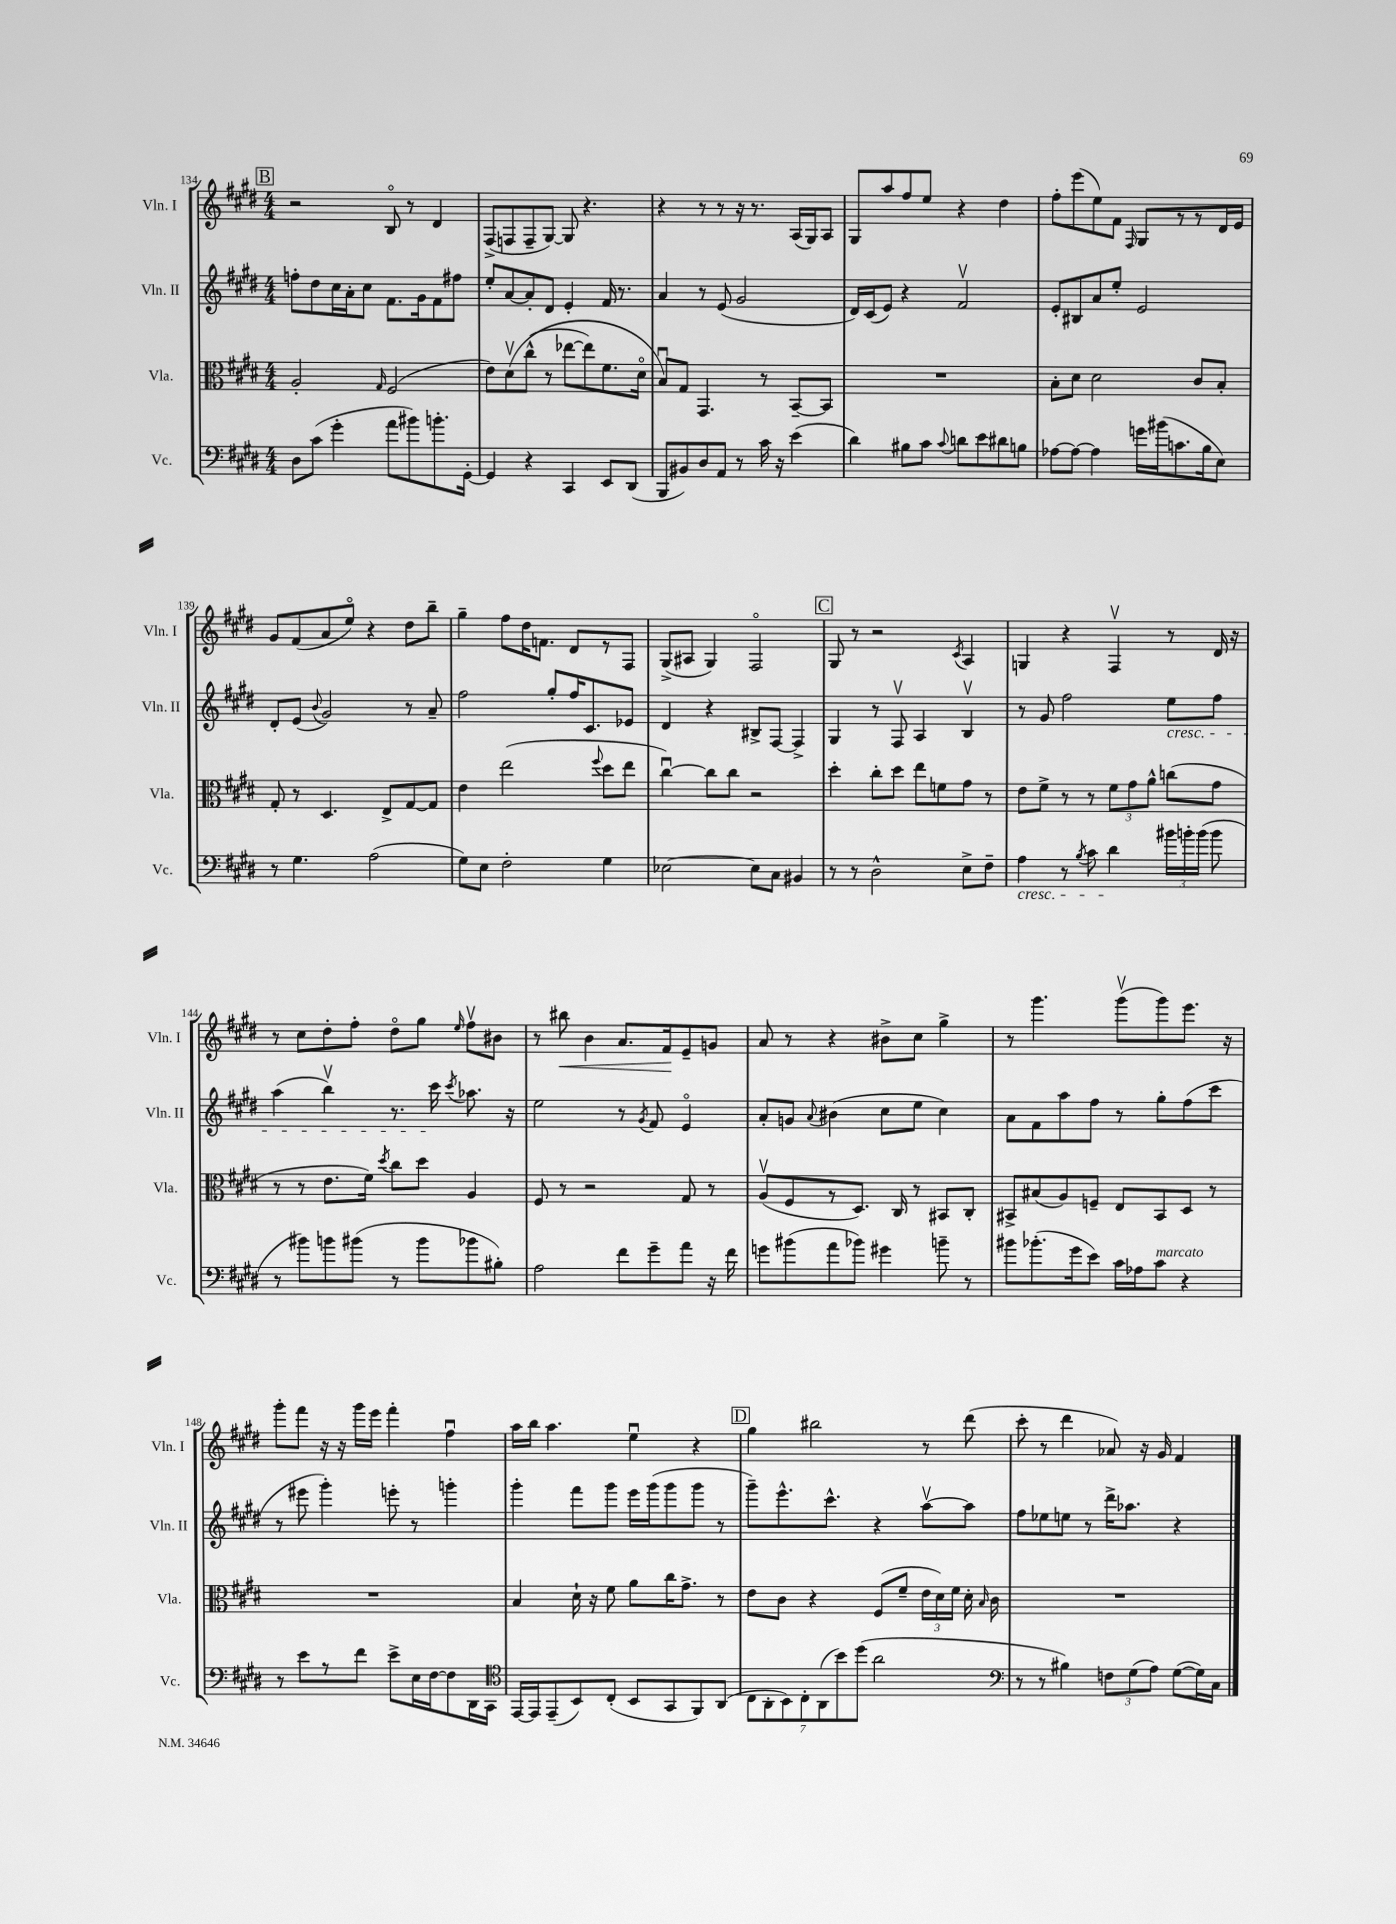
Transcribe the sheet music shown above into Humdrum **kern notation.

**kern	**kern	**kern	**kern
*staff4	*staff3	*staff2	*staff1
*clefF4	*clefC3	*clefG2	*clefG2
*k[f#c#g#d#]	*k[f#c#g#d#]	*k[f#c#g#d#]	*k[f#c#g#d#]
*M4/4	*M4/4	*M4/4	*M4/4
8D#	2A'	8ff'	2r
(8c#	.	8dd#	.
4g#'	.	16cc#	.
.	.	16a'	.
.	.	8cc#	.
.	16qqG#	.	.
8a	(2F#	8.f#	8Bo
8b#)	.	.	8r
.	.	16g#	.
8.b'	.	8f#	4d#
.	.	8ff#	.
[16GG#'	.	.	.
=	=	=	=
4GG#]	8e)	8ee'	(8F#^
.	&(8d#v	[8a	8F
4r	(8cc#^^	8a']	8F~
.	8r	8d#	[8G#)
4CC#	[8ee-	4e'	8G#]
.	8ee-])	.	4.r
8EE	8.f#	16f#	.
.	.	8.r	.
(8DD#	.	.	.
.	16d#o	.	.
=	=	=	=
8BBB	8Bu&)	4a	4r
8BB#)	8G#	.	.
8D#	4.GG#	8r	8r
8AA	.	(8e	8r
8r	.	2g#	16r
.	.	.	8.r
16c#	8r	.	.
16r	.	.	.
(4e	[8BB~	.	(16A
.	.	.	16G#)
.	8BB]	.	8A
=	=	=	=
4d#)	1r	16d#)	8G#
.	.	(16c#	.
.	.	8e)	8aa
8B#	.	4r	8ff#
8c#	.	.	8ee
8qqc#	.	.	.
8d	.	2f#v	4r
8e	.	.	.
8d#	.	.	4dd#
8B	.	.	.
=	=	=	=
[8A-	8B'	8e'	8ff#'
8A-_	8d#	8B#	(8eee
4A-]	2d#	8a	8ee)
.	.	8ee'	8f#
.	.	.	16qqF#
16g	.	2e	8G#
(16b#	.	.	.
8.c	.	.	8r
.	8c#	.	8r
16B	.	.	.
8E)	8B'	.	16d#
.	.	.	16e
=	=	=	=
8r	8G#'	8d#'	8g#
4.G#	8r	(8e	(8f#
.	.	8qqb	.
.	4.D#	2g#)	8a
.	.	.	8eeo)
(2A	.	.	4r
.	8E^	.	.
.	[8G#	8r	8dd#
.	8G#]	8a~	8bb~
=	=	=	=
8G#)	4e	2ff#	4gg#~
8E	.	.	.
2F#'	(2ee	.	8ff#
.	.	.	16dd#
.	.	.	8.f
.	.	8gg#'	.
.	.	16ff#	8d#
.	.	8.c#	.
.	8qqff#	.	.
4G#	8dd#	.	8r
.	8ee	8e-	8F#
=	=	=	=
[2E-	[4cc#u)	4d#	(8G#^
.	.	.	8A#
.	8cc#]	4r	4G#)
.	8cc#	.	.
8E-]	2r	8B#^	2F#o
8C#	.	[8F#	.
4BB#	.	4F#^]	.
=	=	=	=
8r	4dd#'	4G#	8G#
8r	.	.	8r
2D#^^	8cc#'	8r	2r
.	8dd#	8F#v	.
.	8ee	4A	.
.	8f	.	.
.	.	.	8qc#
8E^	8g#	4Bv	4A
8F#~	8r	.	.
=	=	=	=
4A	8e	8r	4G
.	8f#^	8g#	.
8r	8r	2ff#	4r
8qB	.	.	.
8c#	8r	.	.
4d#	12f#	.	4F#v
.	12g#	.	.
.	12a^^	.	.
24b#	(8cc	8ee	8r
24b'	.	.	.
(24b	.	.	.
8b	8g#	8ff#	16d#
.	.	.	16r
=	=	=	=
8r	8r	(4aa	8r
8b#)	8r	.	8cc#
8b	8.e	4bbv)	8dd#'
(8b#	.	.	8ff#'
.	16f#)	.	.
.	8qdd#	.	.
8r	8cc#	8.r	8dd#o
8b#	8dd#	.	8gg#
.	.	16ccc#	.
.	.	8qccc#	16qqee
8b-	4A	8.aa-	8ff#v
8B#')	.	.	8b#
.	.	16r	.
=	=	=	=
2A	8F#	2ee	8r
.	8r	.	8bb#
.	2r	.	4b
8f#	.	8r	8.a
.	.	8qg#	.
8g#~	.	8f#	.
.	.	.	16f#
8a	8G#	4eo	8e~
16r	8r	.	8g
16f#	.	.	.
=	=	=	=
8g	(8Av	8a'	8a
(8b#	8F#	8g	8r
.	.	8qqa	.
8a	8r	(4b#	4r
8b-)	8.D#)	.	.
4g#	.	8cc#	8b#^
.	16C#	.	.
.	8r	8ee	8cc#
8b~	8BB#	4cc#)	4gg#^
8r	8C#'	.	.
=	=	=	=
8b#	8BB#^	8a	8r
(8.b-'	(8B#	8f#	4.ggg#
.	8A)	8aa	.
16g#	.	.	.
8e)	8F~	8ff#	.
16c#	8E	8r	(8ggg#v
16A-	.	.	.
8c#	8BB#	8gg#'	8ggg#)
4r	8D#	(8ff#	8.eee
.	8r	8ccc#	.
.	.	.	16r
=	=	=	=
8r	1r	8r	8ggg#'
8e	.	8eee#	8fff#
8r	.	4ggg#')	16r
.	.	.	16r
8f#	.	.	16ggg#
.	.	.	16eee
8e^	.	8eee'	4fff#'
16E	.	8r	.
[16F#	.	.	.
8F#]	.	4ggg'	4ff#u
16DD#	.	.	.
16CC#	.	.	.
=	=	=	=
*clefC4	*	*	*
[16EE	4B	4ggg#'	16aa
16EE]	.	.	16bb
(8EE~	.	.	4.aa
8BB)	16d#`	8fff#	.
.	16r	.	.
(8C#'	8f#	8ggg#	.
8BB	8a	16eee	4eeu
.	.	(16ggg#	.
8GG#	16cc#	8ggg#	.
.	8.g#^	.	.
8FF#)	.	8ggg#	4r
(8AA	8r	8r	.
=	=	=	=
14C#	8e	8ggg#~)	4gg#
14AA'	.	.	.
.	8c#	8.eee^^	.
14BB)	.	.	.
14C#'	.	.	.
.	4r	.	2bb#
(14AA	.	.	.
.	.	8.ccc#^^	.
14b)	.	.	.
(14dd#	.	.	.
2a	(8F#	4r	.
.	8f#~	.	.
.	24e	[8aav	8r
.	24d#)	.	.
.	24f#	.	.
.	16d#'	8aa]	(8ddd#
.	16qqB	.	.
.	16c#	.	.
=	=	=	=
*clefF4	*	*	*
8r	1r	8ff#	8ccc#'
8r	.	8ee-	8r
4B#)	.	8ee	4ddd#
.	.	8r	.
12F	.	16ddd#^	8a-)
.	.	8.aa-	.
(12G#	.	.	.
.	.	.	16r
12A)	.	.	.
.	.	.	16g#
([8G#	.	4r	4f#
16G#])	.	.	.
16C#	.	.	.
==	==	==	==
*-	*-	*-	*-
